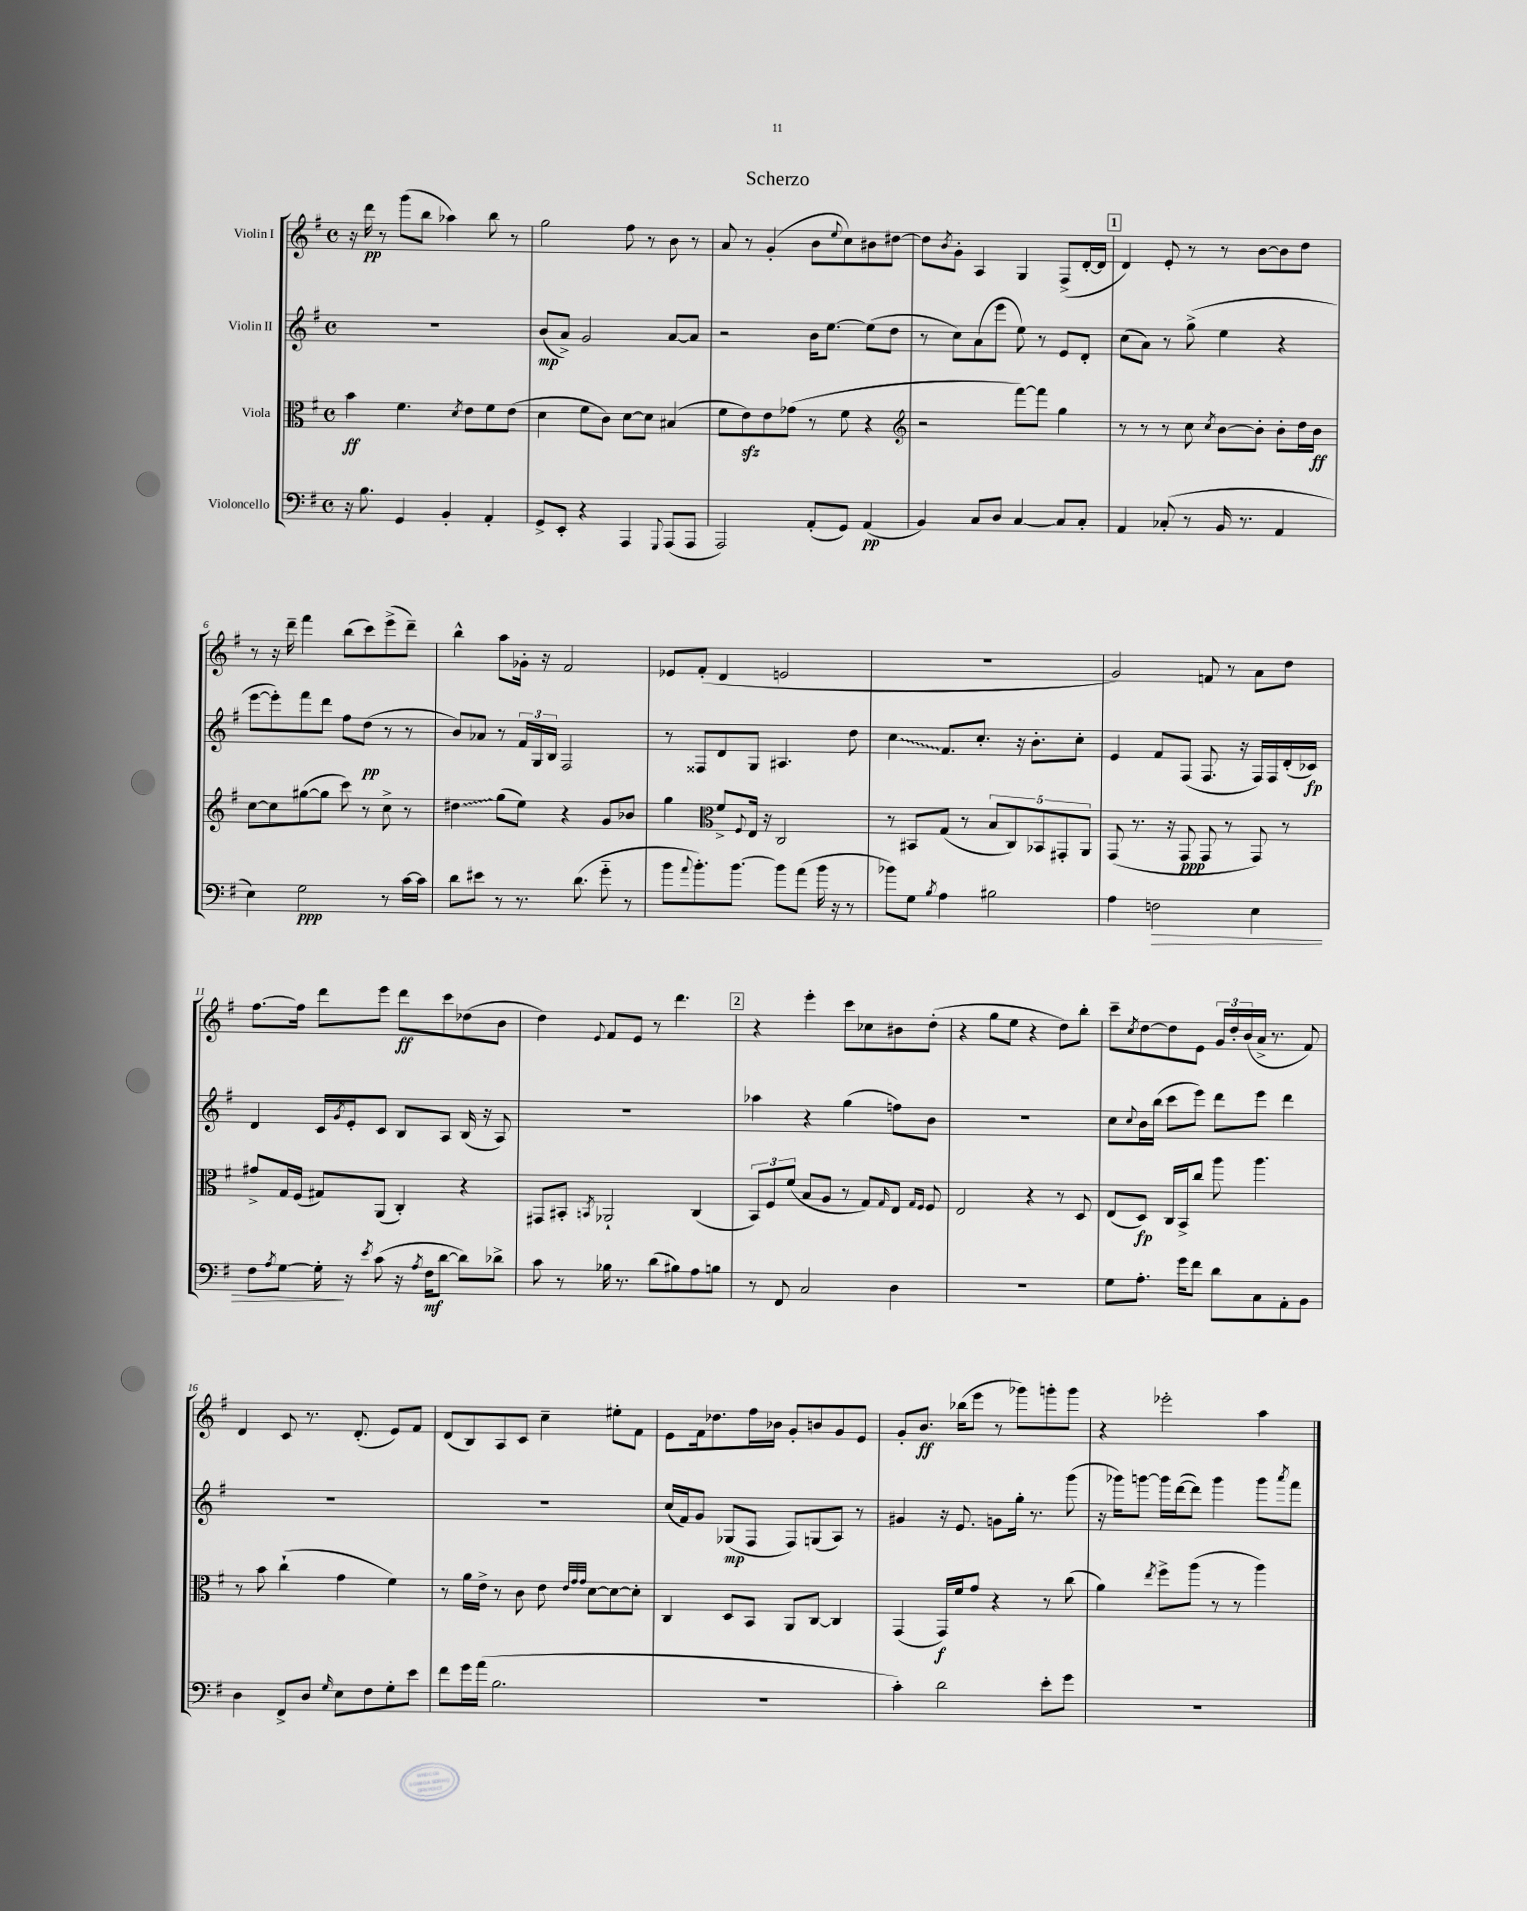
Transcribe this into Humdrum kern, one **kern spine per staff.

**kern	**kern	**kern	**kern
*staff4	*staff3	*staff2	*staff1
*clefF4	*clefC3	*clefG2	*clefG2
*k[f#]	*k[f#]	*k[f#]	*k[f#]
*M4/4	*M4/4	*M4/4	*M4/4
*met(c)	*met(c)	*met(c)	*met(c)
16r	4b	1r	16r
8.B	.	.	16ddd
.	.	.	8r
4GG	4.f#	.	(8ggg
.	.	.	8bb
4BB'	.	.	4aa-)
.	8qd	.	.
.	8e	.	.
4AA'	8f#	.	8bb
.	(8e	.	8r
=	=	=	=
8GG^	4d	(8b	2gg
8EE'	.	8a^)	.
4r	8f#	2g	.
.	8c)	.	.
4AAA	[8d	.	8ff#
.	8d]	.	8r
8qqGGG	.	.	.
(8AAA	(4B#	[8a	8b
8AAA	.	8a]	8r
=	=	=	=
2AAA)	8f#	2r	8a
.	8e)	.	8r
.	8e	.	(4g'
.	(8g-	.	.
(8AA'	8r	16b	8b
.	.	[8.ee	.
.	.	.	8qqee
8GG)	8f#	.	8cc)
(4AA	4r	(8ee]	8b#
.	.	8dd	[8dd#
=	=	=	=
*	*clefG2	*	*
4BB)	2r	8r	8dd#]
.	.	.	8qb
.	.	8cc)	8g'
8C	.	(8a	4A
8D	.	8eee	.
[4C	[8fff#)	8ee)	4G
.	8fff#]	8r	.
8C]	4gg	8e	(8F#^
8C'	.	8d'	[16d'
.	.	.	16d]
=	=	=	=
4AA	8r	(8cc	4d)
.	8r	8a)	.
(8C-'	8r	8r	8e'
8r	8cc	(8gg^	8r
.	8qcc	.	.
16BB	[8b	4ee	8r
8.r	.	.	.
.	8b']	.	[8b
4AA	8b'	4r	8b]
.	16dd	.	8dd
.	16b	.	.
=	=	=	=
4E)	[8cc	[8eee	8r
.	8cc]	8eee'])	16r
.	.	.	16ddd~
2G	([8gg#	8fff#	4fff#
.	8gg#]	8ddd	.
.	8ccc)	8ff#	(8bb
.	8r	(8dd	8ccc)
8r	8cc^	8r	(8eee^
[16c	8r	8r	8ddd~)
16c]	.	.	.
=	=	=	=
8d	4dd#	8b)	4bb^^
8e#	.	8a-	.
8r	(8gg	8r	8aa
8.r	8ee)	24f#	16g-'
.	.	24G	.
.	.	.	16r
.	.	24B	.
.	4r	2F#	2f#
(8.d	.	.	.
8g'~	8g	.	.
8r	8b-	.	.
=	=	=	=
8b	4gg	8r	8e-
8qqa	.	.	.
8.b')	.	8F##	(8f#'
*	*clefC3	*	*
.	8f#^	8d	4d
[8.b	.	.	.
.	8qqF#	.	.
.	16E	8G	.
.	16r	.	.
8b]	2C	4.A#	2e
(8a	.	.	.
16b	.	.	.
16r	.	.	.
8r	.	8dd	.
=	=	=	=
8b-)	8r	4cc	1r
8G	8BB#	.	.
8qB	.	.	.
4A	(8G	8.f#	.
.	8r	.	.
.	.	8.cc'	.
2B#	10B	.	.
.	10C)	.	.
.	.	16r	.
.	.	8.b'	.
.	10BB-	.	.
.	10GG#'	.	.
.	.	8cc'	.
.	10AA	.	.
=	=	=	=
4A	(8GG	4e	2g)
.	8.r	.	.
2F	.	8f#	.
.	16r	.	.
.	8GG	(8F#	.
.	8GG	8.F#	8f
.	8r	.	8r
.	.	16r	.
4E	8GG)	16F#)	8a
.	.	16F#	.
.	8r	(16d'	8dd
.	.	16c-)	.
=	=	=	=
8F#	8g#^	4d	[8.ff#
8qA	.	.	.
[8G	16G	.	.
.	(16F#	.	16ff#]
16G']	8G#)	16c	8ddd
.	.	8qg	.
16r	.	16e'	.
8qe	.	.	.
(8c	(8AA	8c	8eee
16r	4C')	8B	8ddd
8qA	.	.	.
16F#	.	.	.
[8d	.	8A	8ccc
8d])	4r	(16B	(8dd-
.	.	16r	.
8d-^	.	8A)	8b
=	=	=	=
8c	8GG#	1r	4dd)
8r	8BB#'	.	.
.	8qBB	.	8qqe
16B-	2AA-`	.	8f#
8.r	.	.	.
.	.	.	8e
(8d	.	.	8r
8B#)	.	.	4.ddd
8A	(4C	.	.
8B	.	.	.
=	=	=	=
8r	12BB)	4aa-	4r
.	12F#	.	.
8FF#	.	.	.
.	(12f#	.	.
2C	8B	4r	4eee'
.	8A	.	.
.	8r	(4gg	8ccc
.	8G)	.	8cc-
.	16qqG	.	.
4D	8E	8ff)	8b#
.	16qqG	.	.
.	16qqF#	.	.
.	8F#	8b	(8dd'
=	=	=	=
1r	2E	1r	4r
.	.	.	8gg
.	.	.	8ee
.	4r	.	4r
.	8r	.	8dd)
.	8D	.	8bb'
=	=	=	=
8G	(8E	8cc	8ccc~
.	.	8qqcc	8qcc
8.A'	8D)	16b	[8dd
.	.	(16bb	.
.	16C	8ccc	8dd]
16g	16BB^	.	.
8f#	8cc	8eee)	8e
8d	8aa	8ddd	24g
.	.	.	24dd'
.	.	.	(24b
8C	4.aa	8eee	16a^
.	.	.	8.r
8AA'	.	4ddd	.
8BB	.	.	8f#)
=	=	=	=
4D	8r	1r	4d
.	8b	.	.
8FF#^	(4cc`	.	8c
8D	.	.	8.r
16qqG	.	.	.
8E	4g	.	.
.	.	.	(8.d'
8F#	.	.	.
8G'	4f#)	.	8e)
8e	.	.	8f#
=	=	=	=
8f#	8r	1r	(8d
16g	16a	.	8B)
(16a	16e^	.	.
2.B	8r	.	8A
.	8c	.	8c
.	8e	.	4cc~
.	32qqe	.	.
.	32qqg	.	.
.	32qqg	.	.
.	[8d	.	.
.	8d_	.	8ee#'
.	8d']	.	8f#
=	=	=	=
1r	4C	(16cc	8e
.	.	16f#)	.
.	.	8g	16f#
.	.	.	8.dd-
.	8D	(8G-	.
.	8BB	8F#	16ff#
.	.	.	16b-
.	8AA	8F#)	8g'
.	[8C	(8G	8b
.	4C]	8A)	8g
.	.	8r	8e
=	=	=	=
4c')	(4GG	4g#	8g'
.	.	.	8.b
2d	16GG)	16r	.
.	16f#	8.e	(16bb-
.	8g	.	8eee
.	4r	8g	8r
.	.	16gg'	8ggg-)
.	.	8.r	.
8e'	8r	.	8ggg'
8g	(8cc	(8ggg	8ggg
=	=	=	=
1r	4a)	16r	4r
.	.	16ggg-)	.
.	.	[8ggg	.
.	8qee	.	.
.	8ff#^	16ggg]	2eee-'
.	.	([16ddd	.
.	(8aa	8ddd])	.
.	8r	4ggg	.
.	8r	.	.
.	4aa)	8ggg	4aa
.	.	8qaaa	.
.	.	8fff#	.
==	==	==	==
*-	*-	*-	*-
